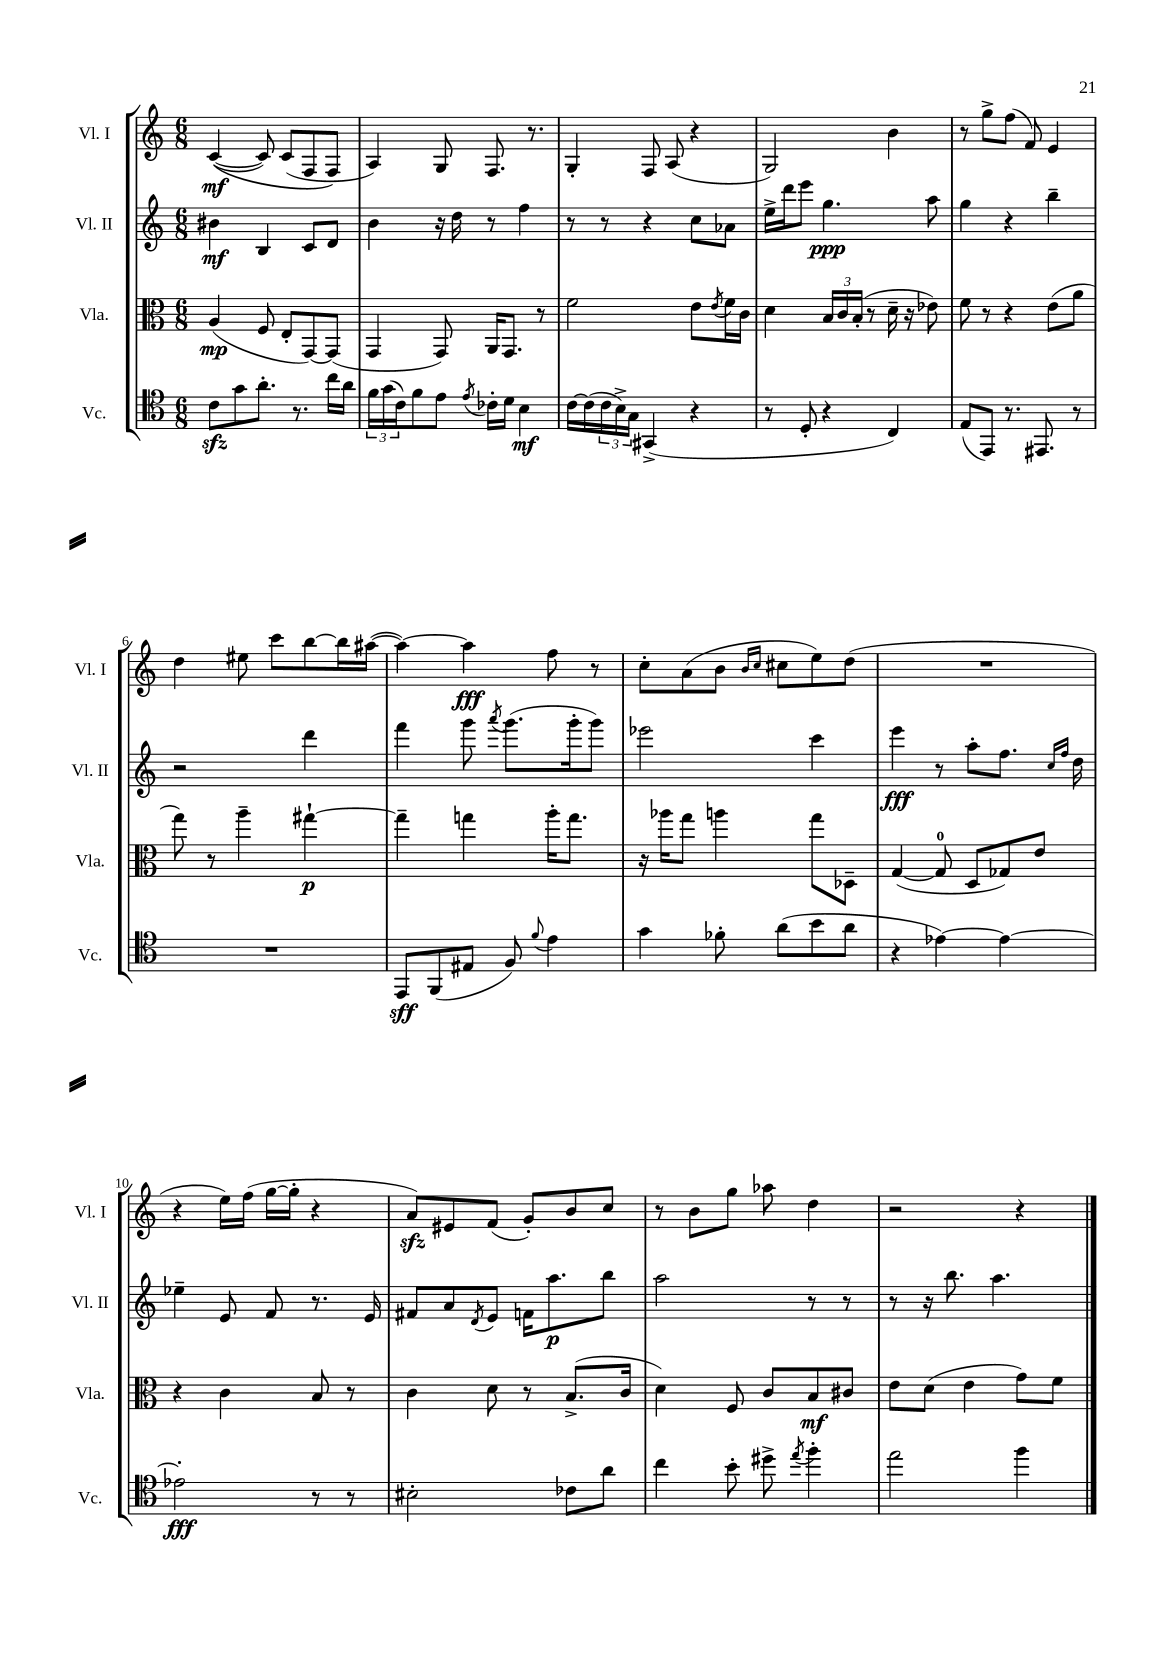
<<
\new StaffGroup <<
\new Staff = "s0" \with { instrumentName = "Vl. I" shortInstrumentName = "Vl. I" } {
    \clef treble \key c \major \numericTimeSignature \time 6/8
    c'4~\mf(\( c'8) c'8( f8 f8\) |
    a4) g8 f8. r8. |
    g4-. f8 a8( r4 |
    g2) b'4 |
    r8 g''8-> f''8( f'8) e'4 |
    d''4 eis''8 c'''8 b''8~ b''16 ais''16~( |
    ais''4~) ais''4\fff f''8 r8 |
    c''8-. a'8( b'8 \grace { b'16 c''16 } cis''8 e''8) d''8( |
    R2. |
    r4 e''16) f''16( g''16~ g''16-. r4 |
    a'8\sfz) eis'8 f'8( g'8-.) b'8 c''8 |
    r8 b'8 g''8 aes''8 d''4 |
    r2 r4 \bar "|." |
}
\new Staff = "s1" \with { instrumentName = "Vl. II" shortInstrumentName = "Vl. II" } {
    \clef treble \key c \major \numericTimeSignature \time 6/8
    bis'4\mf b4 c'8 d'8 |
    b'4 r16 d''16 r8 f''4 |
    r8 r8 r4 c''8 aes'8 |
    e''16-> d'''16 e'''8 g''4.\ppp a''8 |
    g''4 r4 b''4-- |
    r2 d'''4 |
    f'''4 g'''8 \acciaccatura { a'''8 } g'''8.( g'''16-. g'''8) |
    ees'''2 c'''4 |
    e'''4\fff r8 a''8-. f''8. \grace { c''16 f''16 } d''16 |
    ees''4-- e'8 f'8 r8. e'16 |
    fis'8 a'8 \acciaccatura { d'8 } e'8 f'16 a''8.\p b''8 |
    a''2 r8 r8 |
    r8 r16 b''8. a''4. \bar "|." |
}
\new Staff = "s2" \with { instrumentName = "Vla." shortInstrumentName = "Vla." } {
    \clef alto \key c \major \numericTimeSignature \time 6/8
    a4\mp( f8 e8-. g,8~) g,8( |
    g,4 g,8) a,16 g,8. r8 |
    f'2 e'8 \acciaccatura { e'8 } f'16 c'16 |
    d'4 \tuplet 3/2 { b16 c'16 b16-.( } r8 d'16-- r16 ees'8) |
    f'8 r8 r4 e'8( a'8 |
    g''8) r8 a''4-- gis''4~-!\p |
    gis''4-- g''4 a''16-. g''8. |
    r16 aes''16 g''8 a''4 g''8 des8-- |
    g4~( g8-0 d8 ges8) e'8 |
    r4 c'4 b8 r8 |
    c'4 d'8 r8 b8.->( c'16 |
    d'4) f8 c'8 b8\mf cis'8 |
    e'8 d'8( e'4 g'8) f'8 \bar "|." |
}
\new Staff = "s3" \with { instrumentName = "Vc." shortInstrumentName = "Vc." } {
    \clef tenor \key c \major \numericTimeSignature \time 6/8
    c'8\sfz g'8 a'8.-. r8. c''16 a'16 |
    \tuplet 3/2 { f'16 g'16( c'16) } f'8 e'8 \acciaccatura { e'8 } ces'16-. d'16 b4\mf |
    c'16~ c'16( \tuplet 3/2 { c'16 b16->) g16 } gis,4->( r4 |
    r8 d8-. r4 c4) |
    e8( e,8) r8. eis,8. r8 |
    R2. |
    e,8\sff f,8( eis8 f8) \appoggiatura { f'8 } e'4 |
    g'4 fes'8-. a'8( b'8 a'8 |
    r4 ees'4~) ees'4~ |
    ees'2-.\fff r8 r8 |
    bis2-. ces'8 a'8 |
    c''4 b'8-. dis''8-> \acciaccatura { e''8 } f''4-. |
    e''2 f''4 \bar "|." |
}
>>
>>
